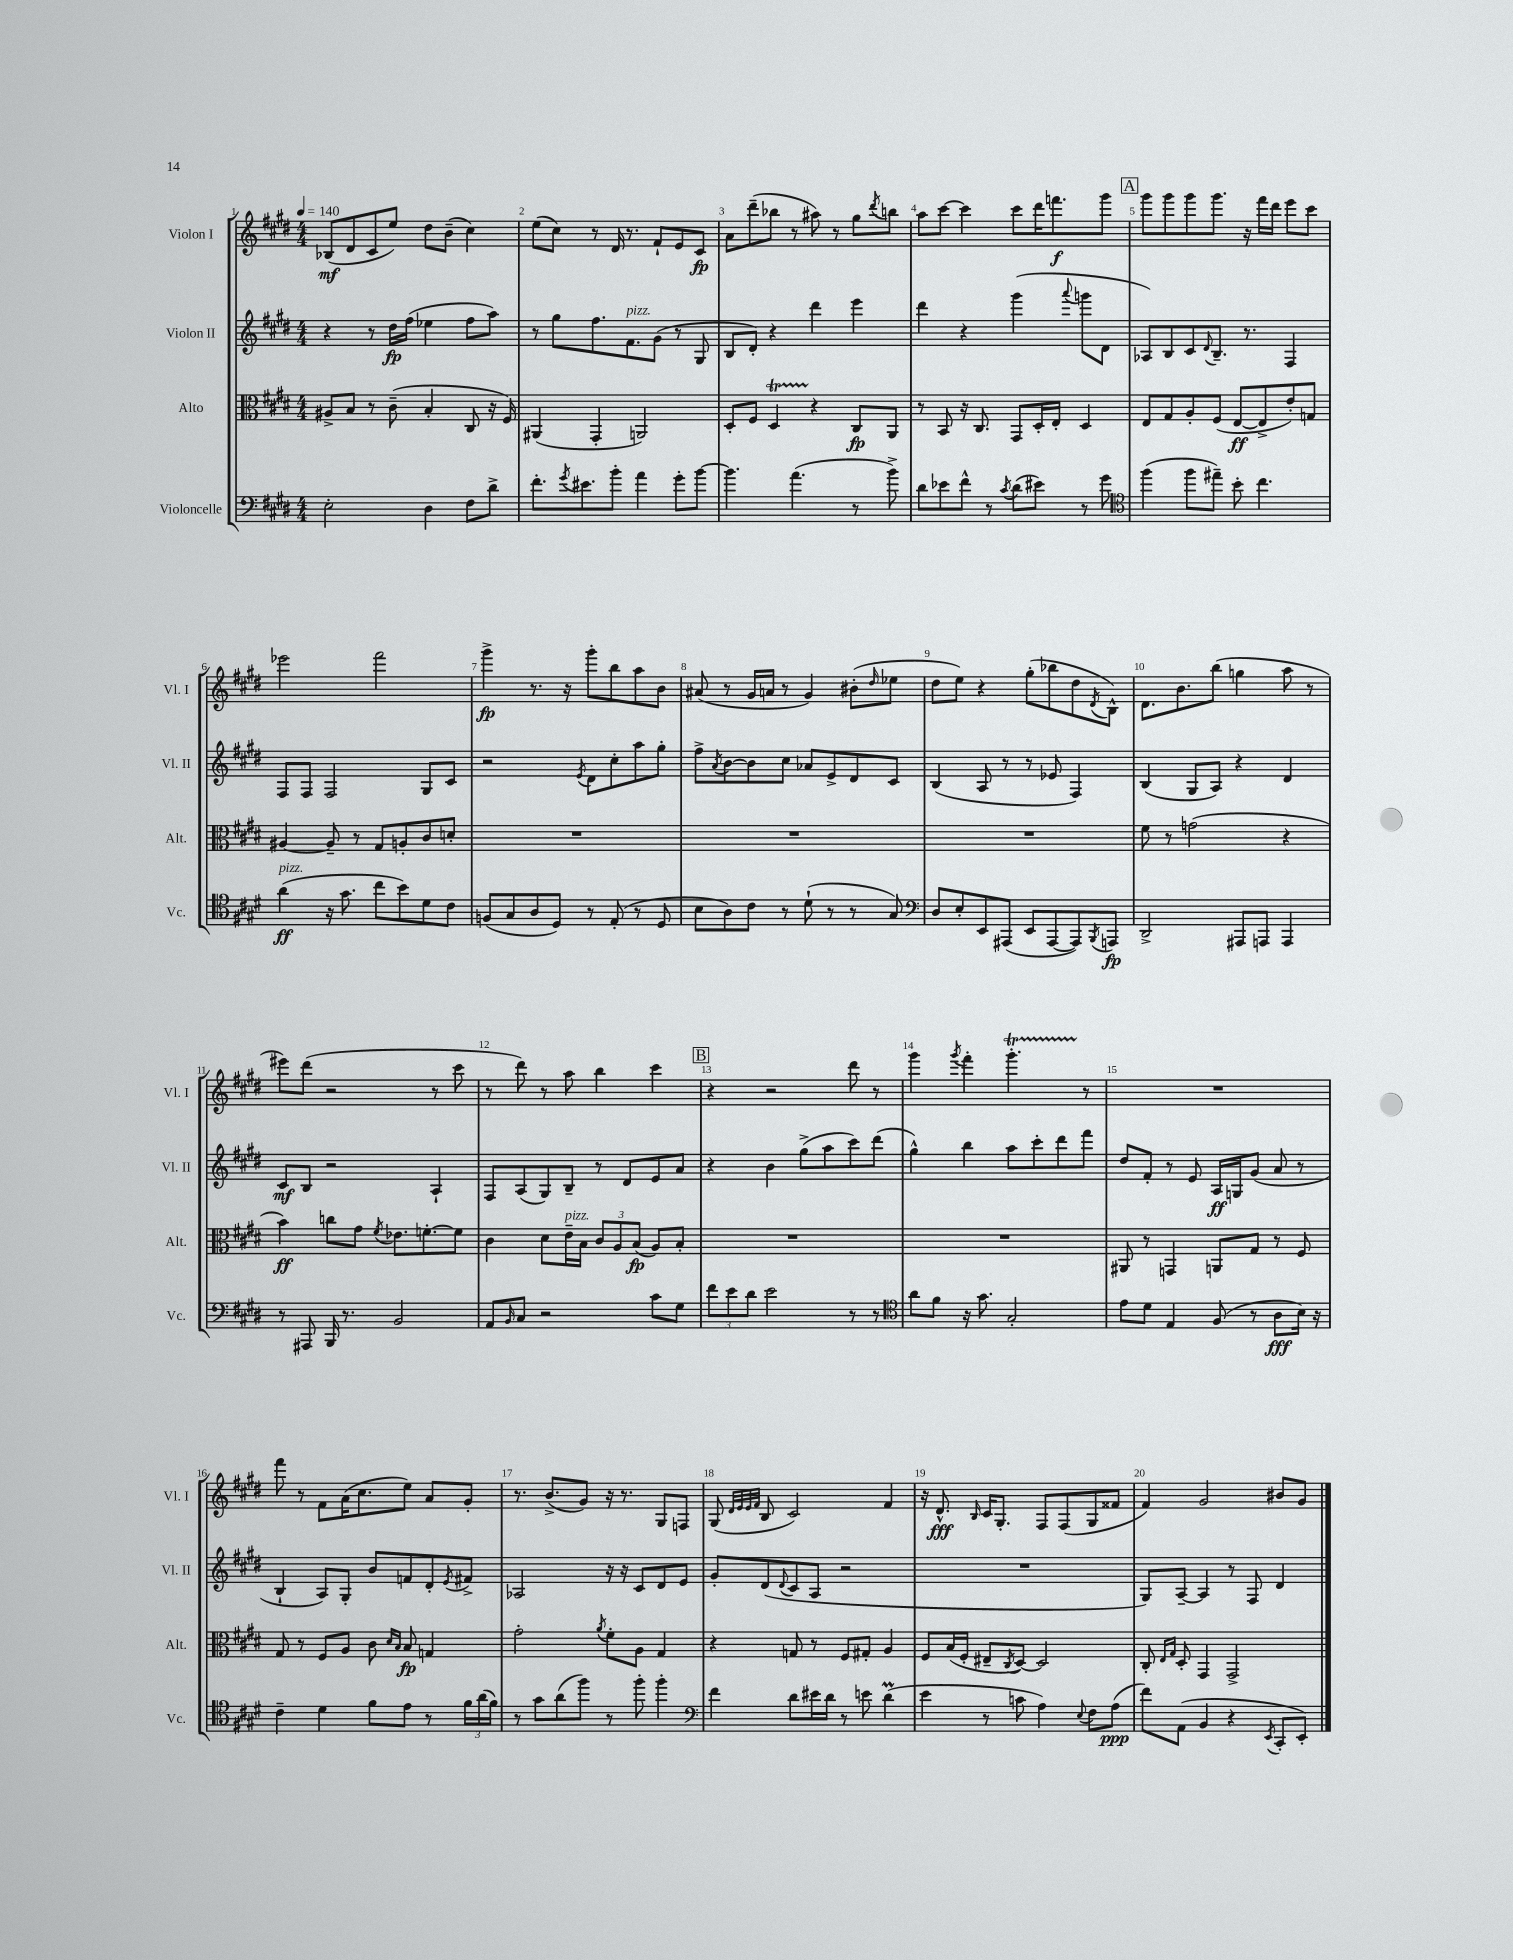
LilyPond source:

<<
\new StaffGroup <<
\new Staff = "s0" \with { instrumentName = "Violon I" shortInstrumentName = "Vl. I" } {
    \clef treble \key e \major \numericTimeSignature \time 4/4 \tempo 4 = 140
    bes8\mf( dis'8 cis'8 e''8) dis''8 b'8--( cis''4) |
    e''8( cis''8) r8 dis'16 r8. fis'8-! e'8 cis'8\fp |
    a'8 dis'''8--( bes''8 r8 ais''8) r8 gis''8 \acciaccatura { dis'''8 } b''8 |
    a''8 cis'''8~ cis'''4 cis'''8 dis'''16 f'''8.\f gis'''8 |
    \mark \markup { \box "A" } gis'''8 gis'''8 gis'''8 gis'''8. r16 fis'''16 dis'''16 e'''8 cis'''8 |
    ees'''2 fis'''2 |
    gis'''4->\fp r8. r16 gis'''8-. b''8 a''8 b'8 |
    ais'8( r8 gis'16 a'16 r8 gis'4) bis'8-.( \grace { dis''16 } ees''8 |
    dis''8 e''8) r4 gis''8-.( bes''8 dis''8 \acciaccatura { dis'8 } b8-^) |
    dis'8. b'8. b''8( g''4 a''8 r8 |
    eis'''8) dis'''8( r2 r8 cis'''8 |
    r8 dis'''8) r8 a''8 b''4 cis'''4 |
    \mark \markup { \box "B" } r4 r2 dis'''8 r8 |
    gis'''4 \acciaccatura { gis'''8 } fis'''4-. gis'''4.-.\startTrillSpan r8\stopTrillSpan |
    R1 |
    fis'''8 r8 fis'8 a'16( cis''8. e''8) a'8 gis'8-. |
    r8. b'8.->( gis'8) r16 r8. gis8 f8 |
    gis8( \grace { dis'32 e'32 e'32 fis'32 } b8 cis'2) fis'4 |
    r16 dis'8.-^\fff \grace { b16 } cis'16 gis8.-. fis8 fis8( gis8 fisis'8 |
    fis'4) gis'2 bis'8 gis'8 \bar "|." |
}
\new Staff = "s1" \with { instrumentName = "Violon II" shortInstrumentName = "Vl. II" } {
    \clef treble \key e \major \numericTimeSignature \time 4/4
    r4 r8 dis''16\fp fis''16( ees''4 fis''8 a''8) |
    r8 gis''8 fis''8. fis'8.^\markup { \italic "pizz." } gis'8( r8 gis8 |
    b8 dis'8-.) r4 dis'''4 e'''4 |
    dis'''4 r4 gis'''4( \appoggiatura { a'''8 } g'''8 dis'8 |
    \mark \markup { \box "A" } aes8) b8 cis'8 \appoggiatura { dis'8 } b8.-- r8. fis4 |
    fis8 fis8 fis2 gis8 cis'8 |
    r2 \acciaccatura { e'8 } dis'8 cis''8-. a''8 gis''8-. |
    fis''8-> \acciaccatura { a'8 } b'8~ b'8 cis''8 aes'8 e'8-> dis'8 cis'8 |
    b4( a8 r8 r8 ees'8 fis4) |
    b4( gis8 a8) r4 dis'4 |
    cis'8\mf b8 r2 a4-! |
    fis8 a8( gis8) b8-- r8 dis'8 e'8 a'8 |
    \mark \markup { \box "B" } r4 b'4 gis''8->( a''8 cis'''8) dis'''8( |
    gis''4-^) b''4 a''8 cis'''8-. dis'''8 fis'''8 |
    dis''8 fis'8-. r8 e'8 a16\ff g16 gis'8( a'8 r8 |
    b4-! a8) gis8-. b'8 f'8 dis'8-. \acciaccatura { e'8 } fis'8-> |
    aes2 r16 r16 cis'8 dis'8 e'8 |
    gis'8-. dis'8( \appoggiatura { dis'8 } cis'8 a8 r2 |
    R1 |
    gis8) a8~-- a4 r8 fis8 dis'4 \bar "|." |
}
\new Staff = "s2" \with { instrumentName = "Alto" shortInstrumentName = "Alt." } {
    \clef alto \key e \major \numericTimeSignature \time 4/4
    ais8-> b8 r8 cis'8--( b4-. cis8 r16 fis16) |
    ais,4( gis,4-. a,2) |
    dis8-. fis8 dis4\startTrillSpan r4\stopTrillSpan cis8\fp a,8 |
    r8 b,8 r16 cis8. gis,8 dis16-. e16-. dis4 |
    \mark \markup { \box "A" } e8 gis8 a8-. fis8( e8~\ff e8-> e'8-.) g8 |
    ais4~ ais8-- r8 gis8 a8-. cis'8 d'8-. |
    R1 |
    R1 |
    R1 |
    fis'8 r8 g'2( r4 |
    b'4\ff) c''8 gis'8 \acciaccatura { fis'8 } ees'8. f'8.~-. f'8 |
    cis'4 dis'8 e'16--^\markup { \italic "pizz." } b16 \tuplet 3/2 { cis'8 a8 b8\fp( } a8) b8-. |
    \mark \markup { \box "B" } R1 |
    R1 |
    ais,8 r8 g,4 a,8 gis8 r8 fis8 |
    gis8 r8 fis8 a8 cis'8 \grace { dis'16 b16 } b8\fp g4 |
    gis'2-. \acciaccatura { a'8 } fis'8-. a8 gis4 |
    r4 g8 r8 fis8 gis8-. a4 |
    fis8 b16( fis16-. eis8-- \acciaccatura { cis8 } dis8~) dis2 |
    cis8-. \grace { e16 gis16 } dis8-. gis,4 gis,2-> \bar "|." |
}
\new Staff = "s3" \with { instrumentName = "Violoncelle" shortInstrumentName = "Vc." } {
    \clef bass \key e \major \numericTimeSignature \time 4/4
    e2-. dis4 fis8 dis'8-> |
    fis'8.-. \acciaccatura { gis'8 } eis'8. b'8-. a'4 gis'8-. b'8~ |
    b'4. a'4.( r8 b'8->) |
    dis'8 ees'8 fis'8-^ r8 \acciaccatura { cis'8 } dis'8( eis'8) r8 gis'8 |
    \mark \markup { \box "A" } \clef tenor fis''4( fis''8 eis''8--) b'8-. cis''4. |
    a'4\ff^\markup { \italic "pizz." }( r16 gis'8. cis''8 b'8) dis'8 cis'8 |
    f8( gis8 a8 dis8) r8 e8-.( r8 dis8 |
    b8 a8) cis'8 r8 dis'8-!( r8 r8 gis8) |
    \clef bass dis8 e8-. e,8 ais,,8( e,8 ais,,8~ ais,,8) \acciaccatura { b,,8 } a,,8\fp |
    dis,2-> ais,,8 a,,8 a,,4 |
    r8 ais,,8 b,,16 r8. b,2 |
    a,8 \grace { b,16 } cis8 r2 cis'8 gis8 |
    \mark \markup { \box "B" } \tuplet 3/2 { fis'8 e'8 dis'8 } e'2 r8 r8 |
    \clef tenor a'8 fis'8 r16 gis'8. gis2-. |
    e'8 dis'8 e4 fis8( r8 a8\fff b16) r16 |
    cis'4-- dis'4 fis'8 e'8 r8 \tuplet 3/2 { fis'16 a'16( fis'16) } |
    r8 gis'8 a'8( fis''8) r8 fis''8-. fis''4-. |
    \clef bass fis'4 dis'8 eis'16 dis'16 r8 e'8 dis'4\prall( |
    e'4 r8 c'8 a4) \appoggiatura { e8 } fis8 a8\ppp( |
    fis'8) a,8( b,4 r4 \acciaccatura { e,8 } cis,8-. e,8-.) \bar "|." |
}
>>
>>
\layout { \context { \Score \override BarNumber.break-visibility = ##(#f #t #t) barNumberVisibility = #all-bar-numbers-visible } }
